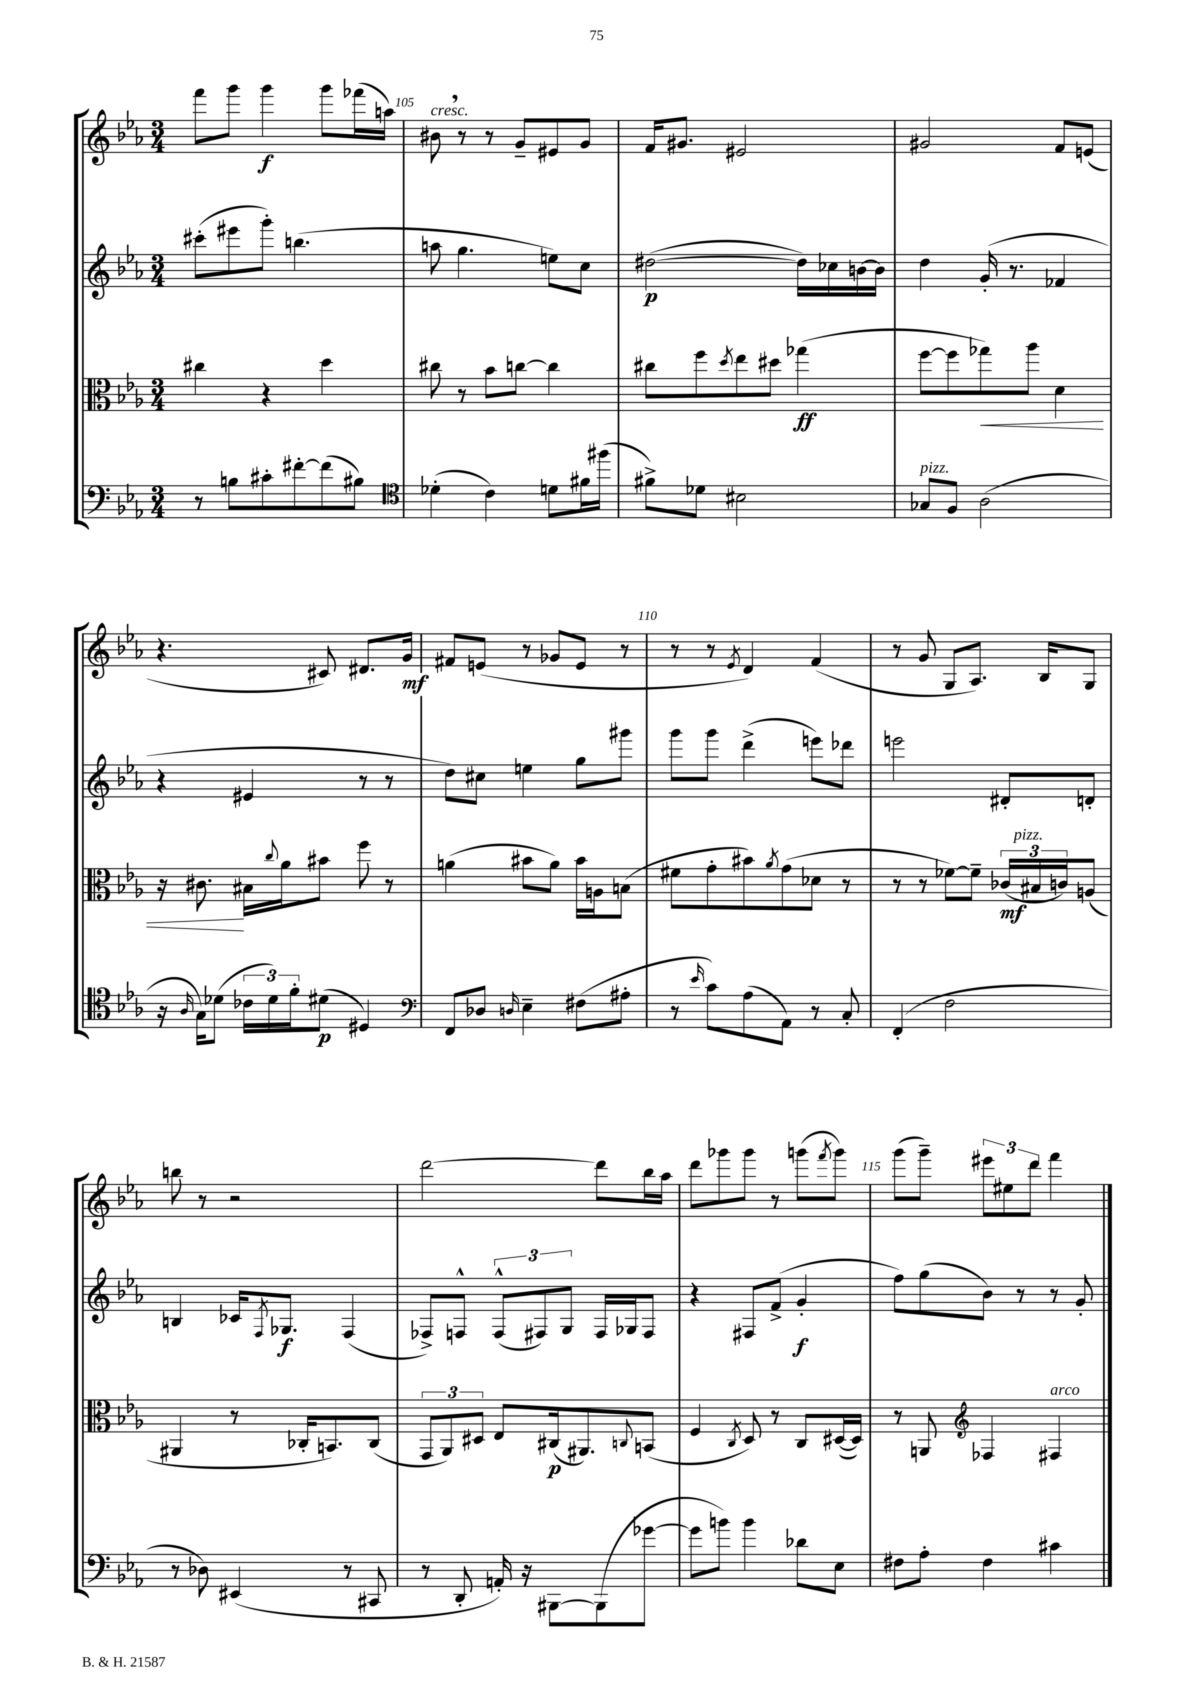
<<
\new StaffGroup <<
\new Staff = "s0" {
    \clef treble \key ees \major \numericTimeSignature \time 3/4
    f'''8 g'''8 g'''4\f g'''8 fes'''16( a''16) |
    bis'8^\markup { \italic "cresc." } \breathe r8 r8 g'8-- eis'8 g'8 |
    f'16 gis'8. eis'2 |
    gis'2 f'8 e'8( |
    r4. cis'8) dis'8. g'16\mf |
    fis'8 e'8( r8 ges'8 e'8 r8 |
    r8 r8 \acciaccatura { ees'8 } d'4) f'4( |
    r8 g'8 g8 aes8.) bes16 g8 |
    b''8 r8 r2 |
    d'''2~ d'''8 bes''16 aes''16 |
    d'''8 ges'''8 ges'''8 r8 g'''8( \acciaccatura { f'''8 } g'''8) |
    g'''8( g'''8--) \tuplet 3/2 { eis'''8 eis''8 d'''8 } f'''4 \bar "|." |
}
\new Staff = "s1" {
    \clef treble \key ees \major \numericTimeSignature \time 3/4
    cis'''8-.( eis'''8 g'''8-.) b''4.( |
    a''8 g''4. e''8) c''8 |
    dis''2~\p( dis''16) ces''16 b'16~ b'16 |
    d''4 g'16-.( r8. fes'4 |
    r4 eis'4 r8 r8 |
    d''8) cis''8 e''4 g''8 gis'''8 |
    g'''8 g'''8 d'''4->( e'''8) des'''8 |
    e'''2 dis'8-. d'8-. |
    b4 ces'16 \acciaccatura { f8 } ges8.\f f4( |
    fes8->) f8-^ \tuplet 3/2 { f8-^( fis8) g8 } fis16 ges16 fis8 |
    r4 fis8 f'8->( g'4-.\f |
    f''8) g''8( bes'8) r8 r8 g'8-. \bar "|." |
}
\new Staff = "s2" {
    \clef alto \key ees \major \numericTimeSignature \time 3/4
    cis''4 r4 d''4 |
    cis''8 r8 bes'8 c''8~ c''4 |
    cis''8 f''8 \acciaccatura { d''8 } ees''8 dis''8 ges''4\ff( |
    f''8~ f''8 ges''8\<) aes''8 d'4 |
    r16 cis'8.\! bis16 \appoggiatura { c''8 } aes'16 bis'8 f''8 r8 |
    a'4( bis'8 a'8) bis'16 a16 b8( |
    fis'8 g'8-. bis'8) \acciaccatura { aes'8 } g'8( des'8 r8 |
    r8 r8 fes'8~) fes'8-- \tuplet 3/2 { ces'16\mf( bis16^\markup { \italic "pizz." } c'16) } a8( |
    ais,4 r8 ces16-. b,8.) ces8( |
    \tuplet 3/2 { g,8 aes,8) dis8 } ees8 cis16\p( ais,8.) \appoggiatura { c8 } b,8( |
    f4 \acciaccatura { c8 } d8) r8 c8 dis16~( dis16) |
    r8 a,8 \clef treble fes4 fis4^\markup { \italic "arco" } \bar "|." |
}
\new Staff = "s3" {
    \clef bass \key ees \major \numericTimeSignature \time 3/4
    r8 b8 cis'8-. fis'8~-. fis'8( bis8) |
    \clef tenor des'4-.( c'4) d'8 fis'16 fis''16( |
    fis'8->) des'8 bis2 |
    ges8^\markup { \italic "pizz." } f8 aes2( |
    r16 \grace { aes16 } g16) des'8( \tuplet 3/2 { ces'16 des'16) f'16-. } dis'8\p( dis4) |
    \clef bass f,8 des8 \grace { d16 } ees4-- fis8( ais8-. |
    r8 \grace { ees'16 } c'8) aes8( aes,8) r8 c8-. |
    f,4-.( f2 |
    r8 des8) eis,4( r8 cis,8 |
    r8 d,8-. a,16-.) r16 bis,,8~ bis,,8( ges'8~ |
    ges'8 b'8) b'4 des'8 ees8 |
    fis8 aes8-. fis4 cis'4 \bar "|." |
}
>>
>>
\layout { \context { \Score currentBarNumber = #104 \override BarNumber.break-visibility = ##(#f #t #t) barNumberVisibility = #(every-nth-bar-number-visible 5) } }
